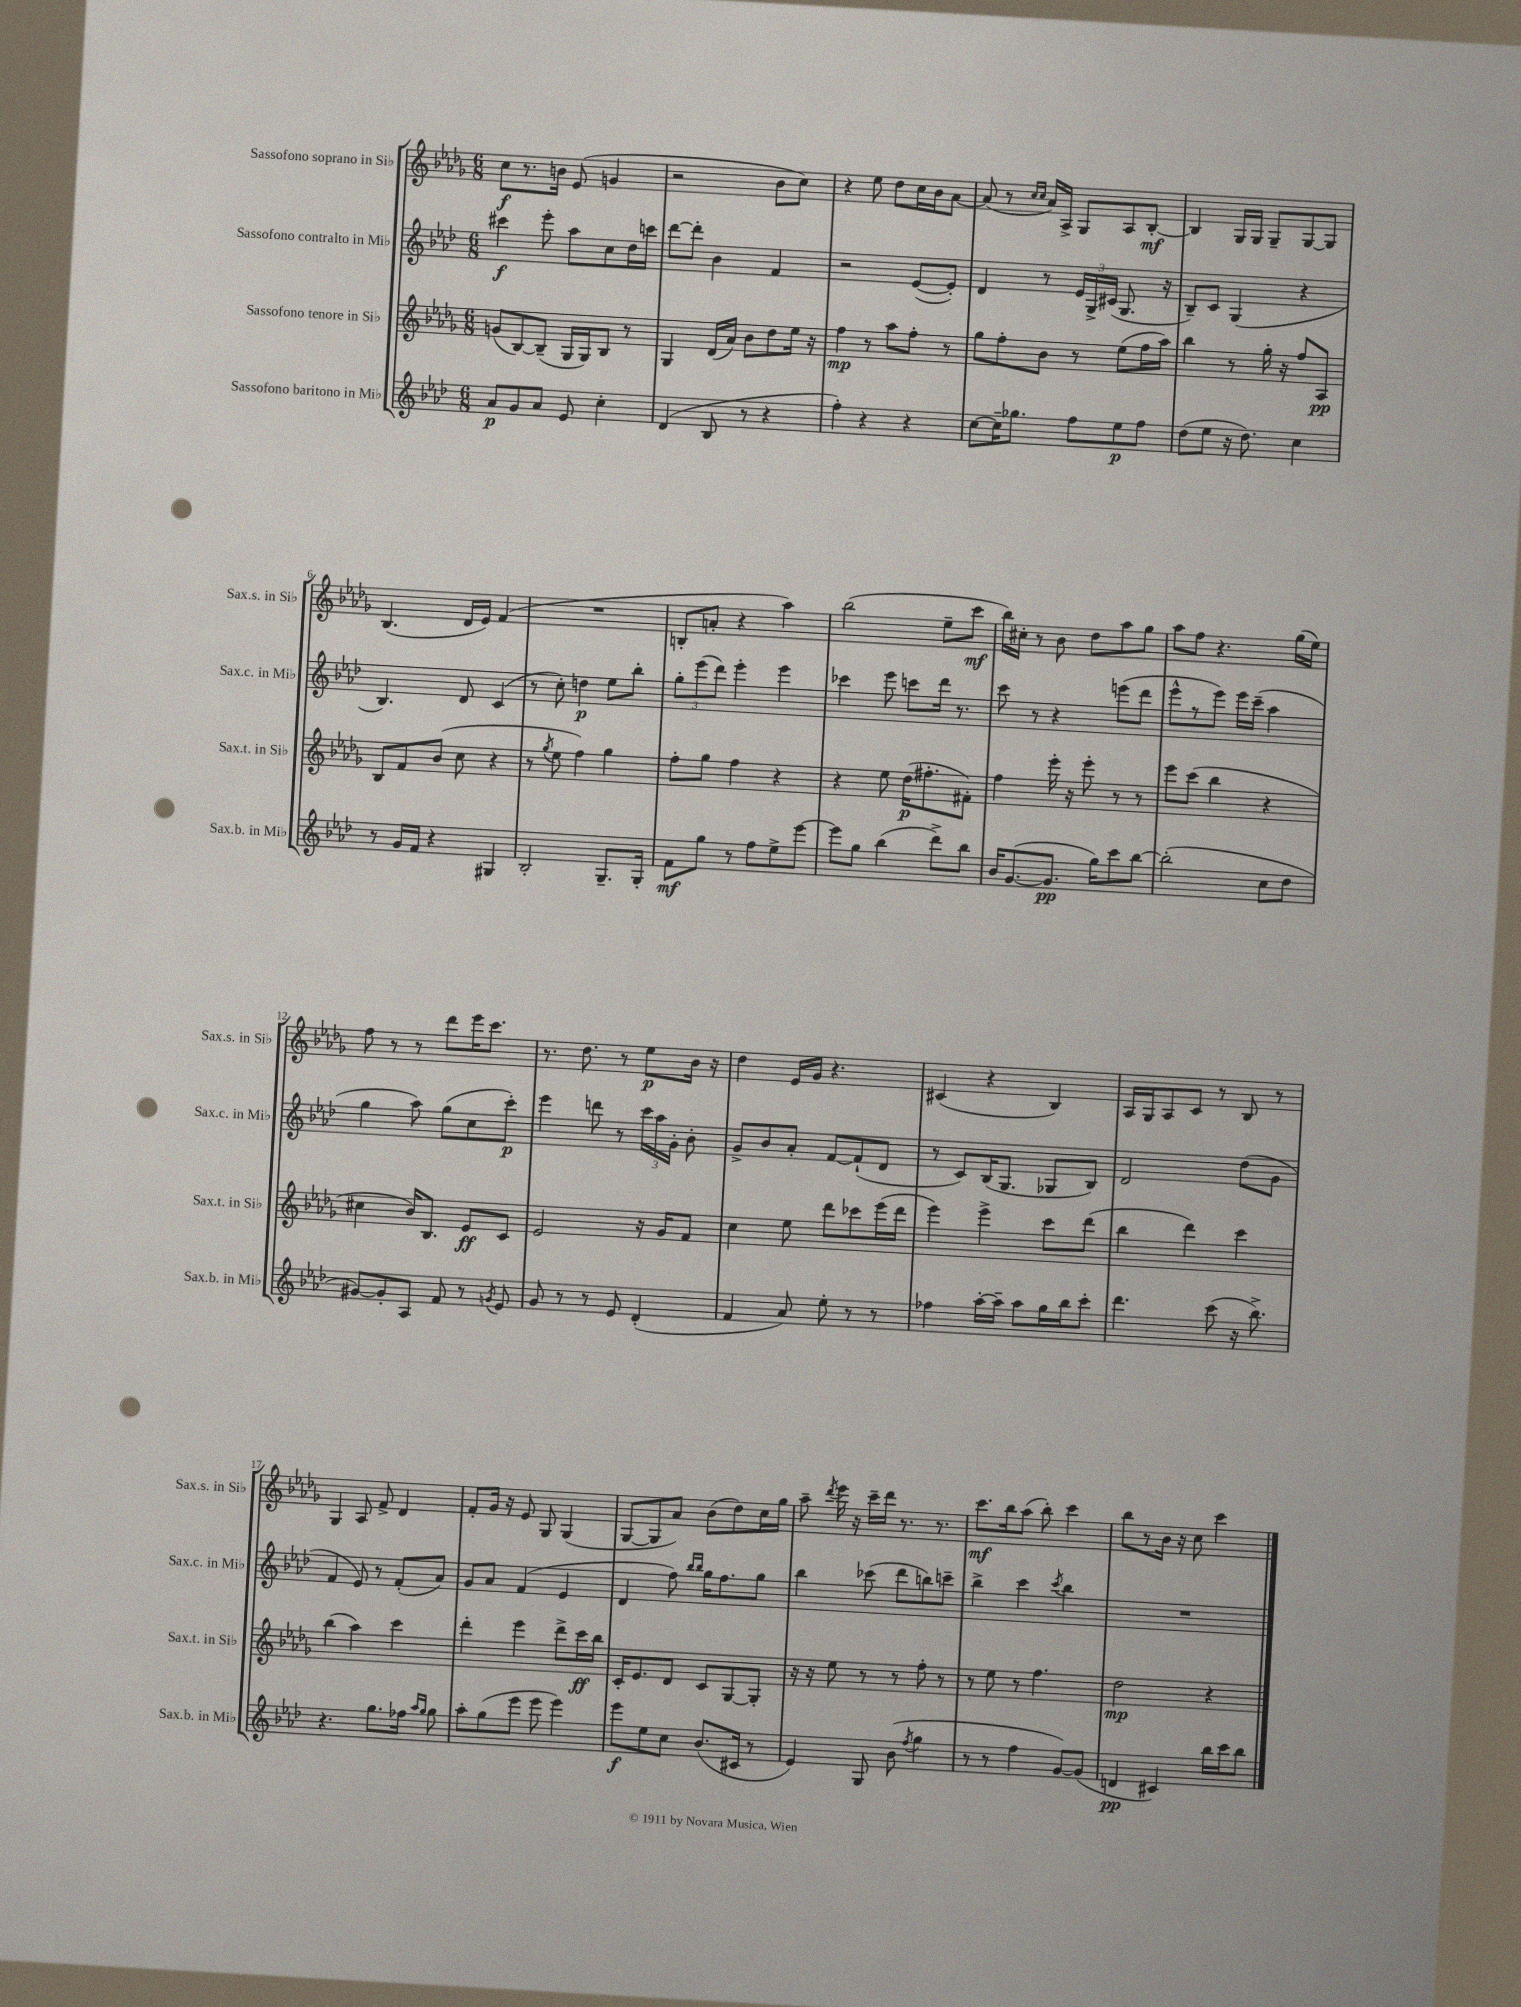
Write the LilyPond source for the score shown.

<<
\new StaffGroup <<
\new Staff = "s0" \with { instrumentName = "Sassofono soprano in Sib" shortInstrumentName = "Sax.s. in Sib" } {
    \clef treble \key des \major \numericTimeSignature \time 6/8
    \autoBeamOff c''8[\f r8. b'16] ees'8( g'4 |
    r2 bes'8[ c''8]) |
    r4 ees''8 des''8[ c''16 bes'16 aes'8]~ |
    aes'8( r8 \grace { c''16[ c''16] } aes'16[) aes16]-> ges8[ aes8 bes8]~-.\mf |
    bes4 ges16[ ges16] ges8[-- ges8~ ges8] |
    bes4.( des'16[ ees'16]) f'4( |
    R2. |
    b8[-. a'8]-. r4 aes''4) |
    bes''2( ees''8[-- c'''8]\mf |
    bes''16[) cis''16]-. r8 bes'8 des''8[ aes''8 ges''8] |
    aes''8[ f''8] r4. ges''16[( ees''16]) |
    f''8 r8 r8 des'''8[ ees'''16 c'''8.] |
    r8. des''8. r8 ees''8[\p bes'16] r16 |
    des''4 ees'16[ ges'16] r4. |
    cis'4( r4 bes4) |
    aes16[ ges16 aes8 c'8] r8 bes8 r8 |
    ges4 aes8 f'8-> des'4 |
    f'8[-. ges'16] r16 ees'8 ges8 ges4( |
    ges8[~ ges8 aes'8]) bes'8[( des''8) c''16 ges''16] |
    aes''8-- \acciaccatura { des'''8 } ees'''16 r16 c'''16[-- des'''16] r8. r8. |
    c'''8.[\mf bes''16 aes''8]( bes''8-.) c'''4 |
    bes''8[ r8 bes'16] r16 c''8 c'''4 \bar "|." |
}
\new Staff = "s1" \with { instrumentName = "Sassofono contralto in Mib" shortInstrumentName = "Sax.c. in Mib" } {
    \clef treble \key aes \major \numericTimeSignature \time 6/8
    \autoBeamOff cis'''4\f ees'''8-. aes''8[ c''8 des''16 c'''16] |
    des'''8[~ des'''8]-. bes'4 f'4 |
    r2 ees'8[~( ees'8]-.) |
    des'4 r8 \tuplet 3/2 { ees'16[ g16-> cis'16]( } g8. r16 |
    bes8[--) c'8] g4( r4 |
    bes4.) des'8 c'4( |
    r8 c''8-.) d''4\p ees''8[ bes''8]-. |
    \tuplet 3/2 { g''8[-. ees'''8( des'''8]) } ees'''4-. ees'''4 |
    ces'''4 ees'''8 c'''8[ des'''16] r8. |
    c'''8 r8 r4 e'''8[( des'''8] |
    ees'''8[-^ r8 ees'''8]) ees'''16[ c'''16]--( aes''4 |
    g''4 aes''8) g''8[( c''8 c'''8]-.\p) |
    ees'''4 d'''8 r8 \tuplet 3/2 { c'''16[ aes''16 g'16]-. } bes'8-. |
    g'8[-> bes'8 aes'8]-. f'8[~ f'8-!( des'8] |
    r8 c'8[) bes16( g8.] ges8[ bes8]) |
    des'2 des''8[( g'8] |
    f'4 ees'8) r8 f'8[-.( aes'8]) |
    g'8[ aes'8] f'4( ees'4 |
    des'4 f''8) \grace { bes''16[ bes''16] } g''16[ f''8. g''8] |
    bes''4 ces'''8( des'''8[ b''8) c'''8]-- |
    bes''4-> c'''4 \acciaccatura { c'''8 } bes''4 |
    R2. \bar "|." |
}
\new Staff = "s2" \with { instrumentName = "Sassofono tenore in Sib" shortInstrumentName = "Sax.t. in Sib" } {
    \clef treble \key des \major \numericTimeSignature \time 6/8
    \autoBeamOff g'8[( bes8~) bes8]--( ges16[ ges16) bes8] r8 |
    ges4 des'16[( aes'16]) bes'8[ des''8 ees''16] r16 |
    f''4\mp r8 aes''8[ f''8]-. r8 |
    ges''8[ f''8-. bes'8] r8 ees''8[( f''16 aes''16]) |
    bes''4 r8 ges''16-. r16 f''8[ aes8]\pp |
    bes8[ f'8 bes'8]( c''8 r4 |
    r8 \acciaccatura { ges''8 } ees''8 f''4) ges''4 |
    f''8[-. ges''8] f''4 r4 |
    r4 ees''8 des''16[\p( fis''8.-. fis'8]-.) |
    f''4 ees'''16-. r16 ees'''8-. r8 r8 |
    ees'''8[ c'''8]( bes''4 r4 |
    cis''4 bes'16[) bes8.] ees'8[\ff c'8] |
    ees'2 r16 ges'16[ f'8] |
    c''4 ees''8 des'''8[ ces'''8 ees'''16( des'''16] |
    ees'''4) ees'''4-> c'''8[ des'''8]( |
    bes''4 des'''4) c'''4 |
    bes''4( aes''4) c'''4 |
    des'''4-. ees'''4 des'''8[-> c'''16\ff bes''16] |
    c'16[-. ees'8. des'8] c'8[ ges8~ ges8]-. |
    r16 r16 ees''8 r8 r8 f''8-. r8 |
    r8 ees''8 r8 f''4. |
    des''2\mp r4 \bar "|." |
}
\new Staff = "s3" \with { instrumentName = "Sassofono baritono in Mib" shortInstrumentName = "Sax.b. in Mib" } {
    \clef treble \key aes \major \numericTimeSignature \time 6/8
    \autoBeamOff aes'8[\p g'8 aes'8] ees'8 c''4-. |
    des'4( bes8 r8 r4 |
    f''4-.) r4 r4 |
    c''8[~ c''16-- ges''8.] f''8[ ees''8\p f''8] |
    des''8[( ees''8] r16 des''8.) c''4 |
    r8 g'16[ f'16] r4 gis4 |
    bes2-. g8.[-- g16]-. |
    f'8[\mf g''8] r8 f''8[ ees''8-> ees'''8]~ |
    ees'''8[ g''8] bes''4( des'''8[->) bes''8] |
    bes'16[ g'8.~( g'8.]\pp g''16[) c'''8 bes''8]~ |
    bes''2-.( c''8[ des''8] |
    gis'8[~) gis'8-. aes8] f'8 r8 \acciaccatura { g'8 } ees'8 |
    g'8 r8 r8 ees'8 des'4-.( |
    f'4 aes'8) ees''8-. r8 r8 |
    fes''4 aes''16[~-. aes''16]-- aes''8[ g''16 bes''16 c'''8]-. |
    des'''4. c'''8( r16 bes''8.->) |
    r4. g''8.[ fes''16] \grace { aes''16[ g''16] } g''8 |
    aes''8[-. g''8( ees'''8] ees'''8 ees'''4) |
    ees'''8[\f ees''8 c''8] bes'8.[( cis'16] r8 |
    ees'4) g8 bes'8( \acciaccatura { f''8 } g''4 |
    r8 r8 f''4 g'8[~) g'8]( |
    d'4\pp cis'4) bes''16[ c'''16 bes''8] \bar "|." |
}
>>
>>
